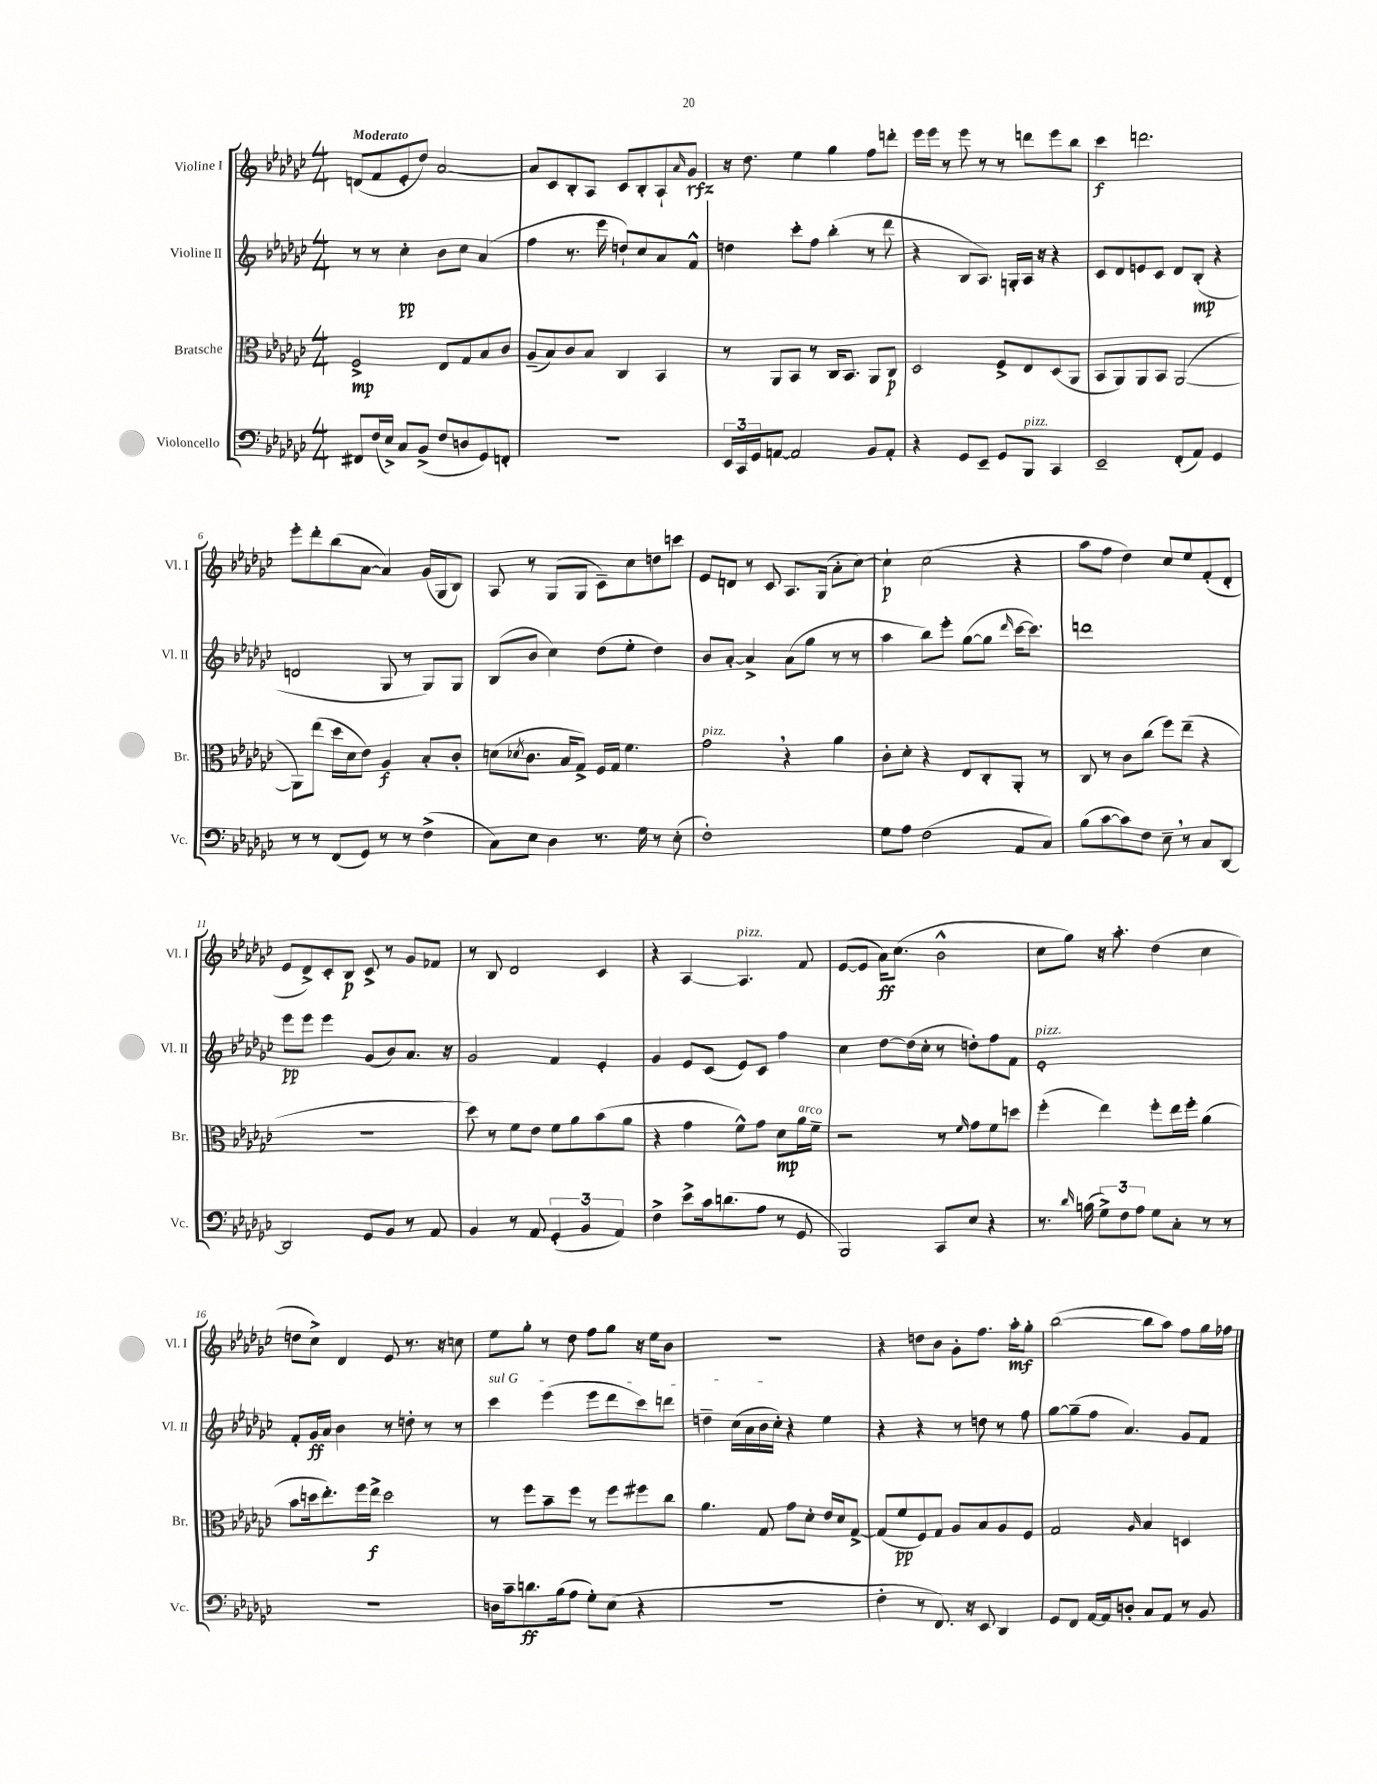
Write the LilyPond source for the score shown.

<<
\new StaffGroup <<
\new Staff = "s0" \with { instrumentName = "Violine I" shortInstrumentName = "Vl. I" } {
    \clef treble \key ges \major \numericTimeSignature \time 4/4 \tempo "Moderato"
    d'8( f'8 ees'8-. des''8) aes'2~ |
    aes'8 ces'8 bes8-. aes8 ces'8 bes8-. aes8-! \grace { aes'16 } ges'8\rfz |
    r16 des''8. ees''4 ges''4 f''8 d'''8-. |
    ees'''16 ees'''16 r8 ees'''8 r8 r8 d'''8 ees'''8 bes''8 |
    ces'''4\f d'''2. |
    ees'''8-. des'''8-. bes''8( aes'8~ aes'4) ges'16( ges16 bes8) |
    aes8 r8 ges8( ges8 ces'8--) ces''8 d''8 c'''8 |
    ees'8 d'8 r8 ces'8 aes8. ges16( aes'8-. ces''8~) |
    ces''4-!\p ces''2( r4 |
    aes''8 f''8 des''4) ces''8 ees''8 f'8-.( des'8-. |
    ees'8 des'8->) ces'8-. bes8\p ces'8-> r8 ges'8 fes'8 |
    r8 bes8 des'2 ces'4 |
    r4 aes4~ aes4.^\markup { \italic "pizz." } f'8 |
    ees'8~( ees'8 aes'16\ff) ces''8.( bes'2-^ |
    ces''8 ges''8) r16 aes''8.-. des''4( ces''4 |
    d''8 ces''8->) des'4 ees'8 r8. r16 c''8 |
    ees''8 ges''8-. r8 des''8 f''8 ges''8 r16 ees''16 bes'8 |
    r1 |
    r4 d''8 bes'8 ges'8-. f''8. aes''16-.\mf ges''8-. |
    bes''2~( bes''8 aes''8) f''8 ges''16 fes''16 \bar "|." |
}
\new Staff = "s1" \with { instrumentName = "Violine II" shortInstrumentName = "Vl. II" } {
    \clef treble \key ges \major \numericTimeSignature \time 4/4
    r8 r8 ces''4-.\pp bes'8 ces''8 aes'4( |
    f''4 r8. ees'''16 d''8-!) ces''8 aes'8 f'8-^ |
    d''4 ces'''8-. f''8 bes''4-.( r8 des'''8 |
    r4 bes8 aes8.) g16-. aes16 r16 r4 |
    ces'8 des'8 e'8 ces'8 des'8 bes8-.\mp( r4 |
    d'2 ges8 r8 ges8) ges8 |
    bes8( bes'8 ces''4) des''8( ees''8-. des''4) |
    bes'8 aes'8~-. aes'4-> aes'8( ges''8 r8 r8 |
    aes''4 bes''8) ees'''8-. ges''8~( ges''8 \grace { des'''16 } ces'''16~ ces'''8.) |
    d'''1 |
    ees'''8\pp ees'''8 ees'''4 ges'8( bes'8) aes'8. r16 |
    ges'2 f'4 ees'4-. |
    ges'4 ees'8 ces'8( ees'8) ces'8 f''4 |
    ces''4 des''8~ des''16( ces''16-. r8 d''8-.) f''8 f'8 |
    ees'1-.^\markup { \italic "pizz." } |
    f'8-. ges'16\ff aes'16 bes'4 r8 d''8-. r8 r8 |
    \once \override TextSpanner.bound-details.left.text = \markup { \italic "sul G" } ces'''4\startTextSpan ees'''4( ees'''8 des'''8 ces'''8) d'''8 |
    d''4-- ces''16( aes'16 bes'16 ces''16-.\stopTextSpan) r4 ees''4 |
    r4 r4 r8 d''8 r8 f''8 |
    ges''8~ ges''8--( f''8 aes'4.) ges'8 f'8 \bar "|." |
}
\new Staff = "s2" \with { instrumentName = "Bratsche" shortInstrumentName = "Br." } {
    \clef alto \key ges \major \numericTimeSignature \time 4/4
    f2->\mp ees8 ges8 bes8 ces'8 |
    aes8--( bes8) ces'8 bes8 ces4 bes,4 |
    r8 aes,8 bes,8 r8 ces16 bes,8. aes,8 ces8\p |
    des2 f8-> ees8 des8( aes,8 |
    bes,8 aes,8) aes,8 bes,8 aes,2~( |
    aes,8) ees''8( des''16 des'16 ees'8) aes4\f bes8-. ces'8-. |
    d'8( \acciaccatura { des'8 } ces'8. bes16 ges8->) f16 ges16 f'4. |
    ges'2^\markup { \italic "pizz." } \breathe r4 aes'4 |
    ces'8-. des'8-. r4 ees8 ces8-. aes,8-. r8 |
    ces8 r8 ces'8 ces''8( f''8) ees''8--( r4 |
    r1 |
    des''8) r8 f'8 ees'8 f'8 aes'8 bes'8( aes'8 |
    r4 ges'4 f'8-^) ges'8 des'8\mp aes'16^\markup { \italic "arco" } f'16-- |
    r2 r8 \grace { f'16 } ges'8 f'8 d''8 |
    f''4-.( ees''4) f''8-. ees''16 f''16-. aes'4( |
    bes'8 d''16 ees''8.-.) f''16 ees''16->\f d''2 |
    r8 f''8 bes'8-- f''8 r8 f''8 fis''8 ces''8 |
    aes'4. ges8 ges'8 des'8-. ees'16 des'16 ges8~-> |
    ges8( f'8\pp f8) ges8 aes8 bes8 aes8 f8 |
    ges2 \grace { aes16 } bes4 d4 \bar "|." |
}
\new Staff = "s3" \with { instrumentName = "Violoncello" shortInstrumentName = "Vc." } {
    \clef bass \key ges \major \numericTimeSignature \time 4/4
    fis,8 f16( ees16->) ces8 bes,8->( f8 d8 ges,8) f,8-. |
    R1 |
    \tuplet 3/2 { ees,16 ces,16 ges,16 } a,8~ a,2 bes,8 a,8-. |
    r4 ges,8 ees,8-- ges,8 bes,,8^\markup { \italic "pizz." } ces,4 |
    ees,2-- f,8-.( aes,8) ges,4 |
    r8 r8 f,8( ges,8) r8 r8 f4->( |
    ces8) ees8 des4 r8. ges16 r8 ees8-.( |
    f1-.) |
    ges8 aes8 f2( aes,8 ces8) |
    bes8( ces'8~ ces'8) f8 ees8-- \breathe r8 ces8 des,8~ |
    des,2 ges,8 bes,8 r8 aes,8 |
    bes,4 r8 aes,8 \tuplet 3/2 { ges,4-.( bes,4 aes,4) } |
    f4-> ees'8-> ces'16 d'8.( aes8 r8 ges,8 |
    bes,,2) ces,8 ees8 r4 |
    r8. \grace { des'16 } b16( \tuplet 3/2 { ges8->) f8 aes8 } ges8 ces8-. r8 r8 |
    R1 |
    d16 ces'16-- d'8.\ff bes16( aes8 ges8-.) ees8( r4 |
    R1 |
    f4-. r8 f,8.) r16 ees,8 des,4 |
    ges,8 f,8 aes,16~ aes,16 d8-. ces8 aes,8 r8 bes,8 \bar "|." |
}
>>
>>
